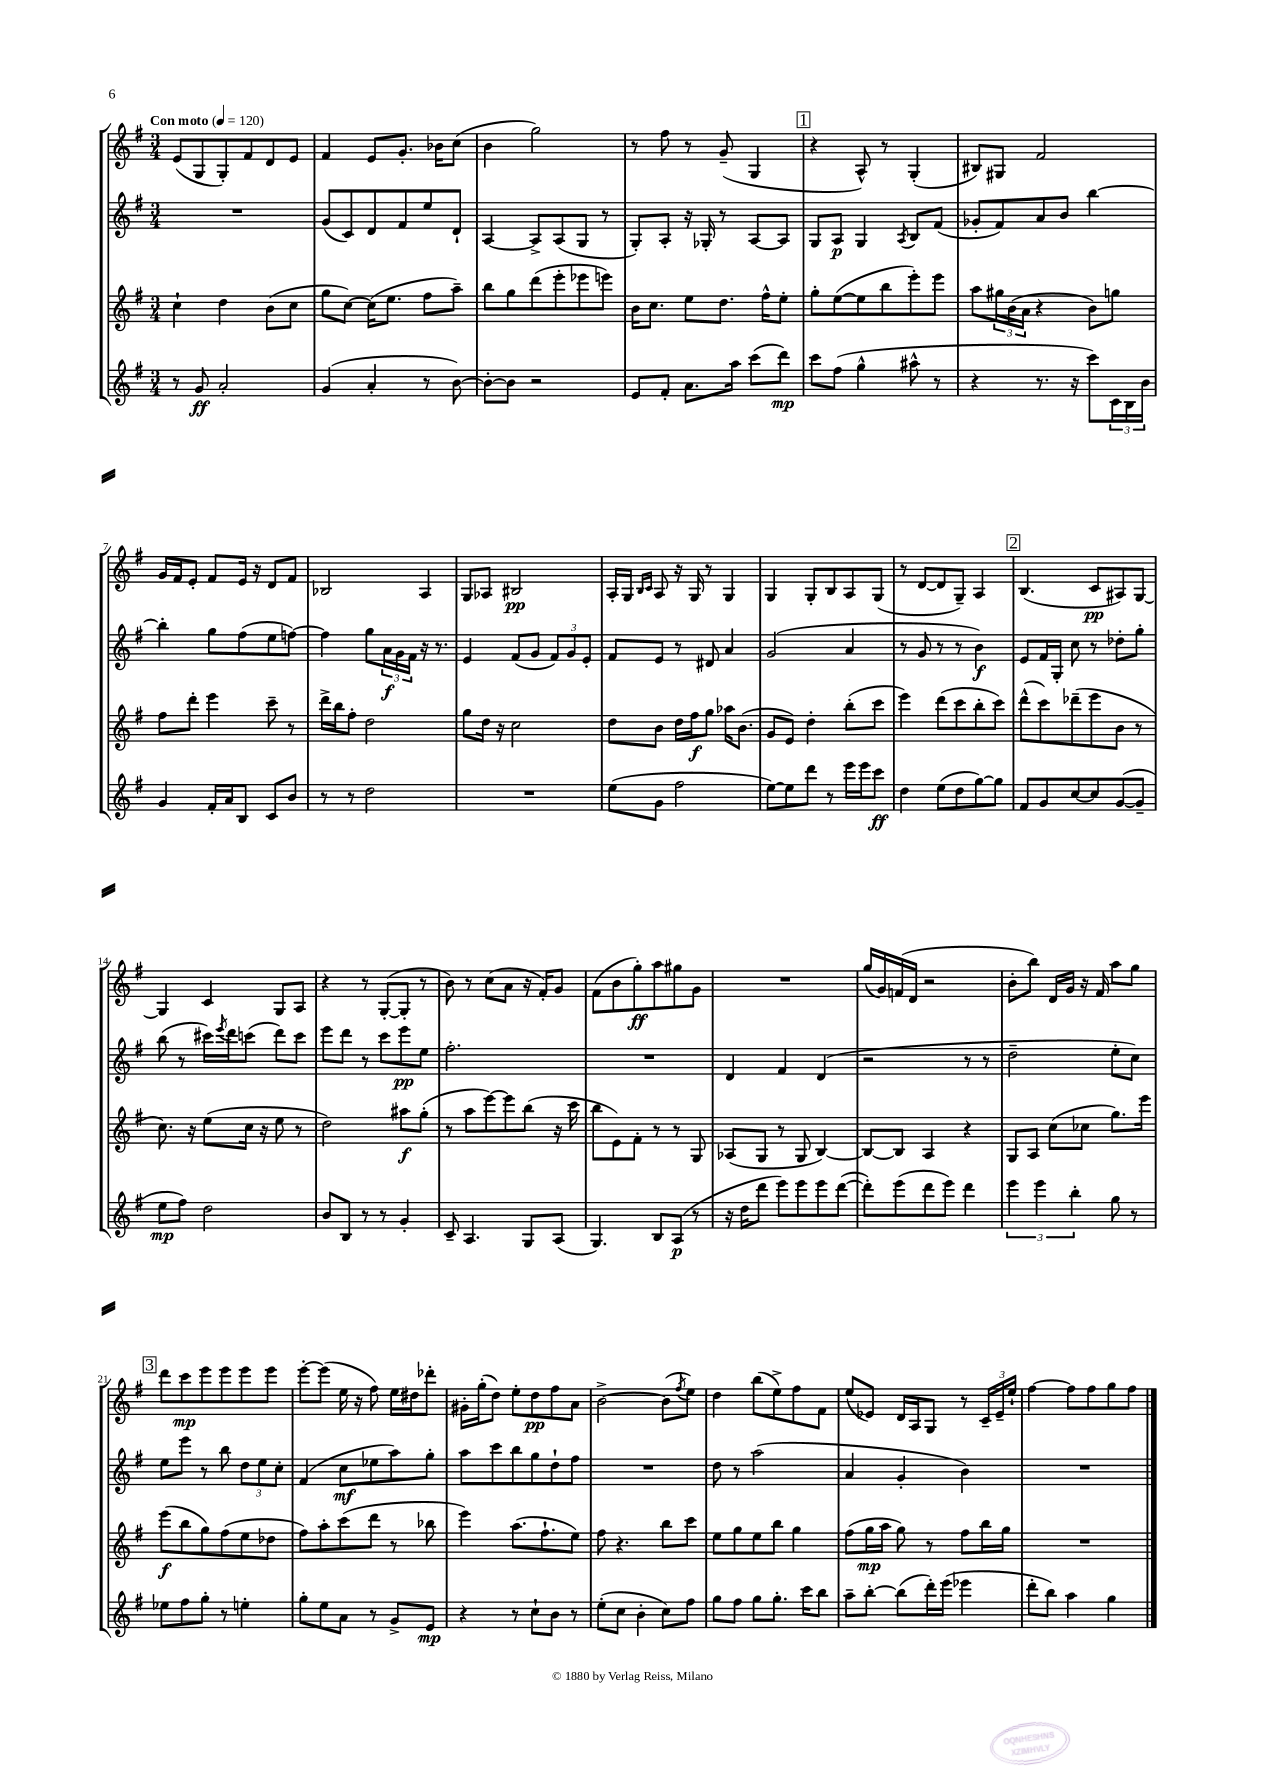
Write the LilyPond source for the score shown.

<<
\new StaffGroup <<
\new Staff = "s0" {
    \clef treble \key g \major \numericTimeSignature \time 3/4 \tempo "Con moto" 4 = 120
    e'8( g8 g8-.) fis'8 d'8 e'8 |
    fis'4 e'8 g'8.-. bes'16 c''8( |
    b'4 g''2) |
    r8 fis''8 r8 g'8--( g4 |
    \mark \markup { \box "1" } r4 a8-^) r8 g4-.( |
    bis8) gis8 fis'2 |
    g'16 fis'16 e'8-. fis'8 e'16 r16 d'8 fis'8 |
    bes2 a4 |
    g8 aes8 bis2\pp |
    a16-. g16 \grace { b16 c'16 } a8 r16 g16 r8 g4 |
    g4 g8-. b8 a8 g8( |
    r8 d'8~ d'8 g8--) a4 |
    \mark \markup { \box "2" } b4.( c'8\pp ais8) g8~ |
    g4 c'4 g8 a8 |
    r4 r8 g8~-.( g8-. r8 |
    b'8) r8 c''8( a'8 r16 fis'16-.) g'8 |
    fis'8( b'8 g''8-.\ff) a''8 gis''8 g'8 |
    R2. |
    g''16( g'16) f'16( d'16 r2 |
    b'8-. b''8) d'16 g'16 r16 fis'16 a''8 g''8 |
    \mark \markup { \box "3" } d'''8 c'''8\mp e'''8 e'''8 e'''8 e'''8 |
    e'''8~-. e'''8( e''16 r16 fis''8) e''16 dis''16 des'''8-. |
    gis'16-. g''16-.( d''8) e''8-. d''8\pp fis''8 a'8 |
    b'2~-> b'8( \acciaccatura { fis''8 } e''8) |
    d''4 b''8( e''8->) fis''8 fis'8 |
    e''8( ees'8) d'16 a16 g8 r8 \tuplet 3/2 { c'16-- ees'16-- e''16-! } |
    fis''4~ fis''8 fis''8 g''8 fis''8 \bar "|." |
}
\new Staff = "s1" {
    \clef treble \key g \major \numericTimeSignature \time 3/4
    R2. |
    g'8( c'8) d'8 fis'8 e''8 d'8-! |
    a4~ a8-> a8( g8 r8 |
    g8-.) a8-. r16 ges16-. r8 a8~ a8 |
    \mark \markup { \box "1" } g8 a8\p g4 \acciaccatura { a8 } b8 fis'8( |
    ges'8-. fis'8) a'8 b'8 b''4~ |
    b''4-. g''8 fis''8( e''8 f''8~) |
    f''4 g''8 \tuplet 3/2 { a'16\f g'16 fis'16 } r16 r8. |
    e'4 fis'8( g'8 \tuplet 3/2 { fis'8) g'8 e'8-. } |
    fis'8 e'8 r8 dis'8 a'4 |
    g'2( a'4 |
    r8 g'8 r8 r8 b'4\f) |
    \mark \markup { \box "2" } e'8 fis'16 g16-. c''8 r8 des''8-. g''8-. |
    b''8( r8 cis'''16) \acciaccatura { e'''8 } d'''16 c'''8( d'''8) c'''8 |
    e'''8 d'''8 r8 c'''8 e'''8\pp e''8 |
    fis''2.-. |
    R2. |
    d'4 fis'4 d'4( |
    r2 r8 r8 |
    d''2-- e''8-. c''8) |
    \mark \markup { \box "3" } e''8 e'''8 r8 b''8 \tuplet 3/2 { d''8 e''8 c''8-. } |
    fis'4( c''8\mf ees''8 a''8) g''8-. |
    a''8 c'''8 b''8 g''8 d''8-! fis''8 |
    R2. |
    d''8 r8 a''2( |
    a'4 g'4-. b'4) |
    R2. \bar "|." |
}
\new Staff = "s2" {
    \clef treble \key g \major \numericTimeSignature \time 3/4
    c''4-! d''4 b'8( c''8 |
    g''8 c''8~) c''16( e''8. fis''8 a''8--) |
    b''8 g''8 d'''8( e'''8-. ees'''8 e'''8) |
    b'16 c''8. e''8 d''8. fis''16-^ e''8-. |
    \mark \markup { \box "1" } g''8-. e''8~( e''8 b''8 e'''8-.) e'''8 |
    a''8 \tuplet 3/2 { gis''16 b'16( a'16 } r4 b'8) g''8 |
    fis''8 d'''8-. e'''4 c'''8-- r8 |
    d'''16-> b''16 fis''8-. d''2 |
    g''8 d''16 r16 c''2 |
    d''8 b'8 d''16 fis''16\f g''8 aes''16 b'8.( |
    g'8 e'8) d''4-. b''8-.( c'''8 |
    e'''4) d'''8( c'''8 b''8-. c'''8) |
    \mark \markup { \box "2" } d'''8-^( c'''8) des'''8--( e'''8 b'8 r8 |
    c''8.) r16 e''8( c''16 r16 e''8 r8 |
    d''2) ais''8\f g''8-.( |
    r8 a''8 e'''8~) e'''8 b''8( r16 c'''16 |
    b''8 e'8) fis'8-. r8 r8 g8 |
    aes8( g8 r8 g8 b4~) |
    b8~ b8 a4 r4 |
    g8 a8 c''8( ces''8 g''8.) e'''16 |
    \mark \markup { \box "3" } e'''8\f( b''8 g''8) fis''8( e''8 des''8 |
    fis''8) a''8-. c'''8( d'''8 r8 bes''8 |
    e'''4) a''8.( fis''8.-! e''8) |
    fis''8 r4. b''8 c'''8 |
    e''8 g''8 e''8 b''8 g''4 |
    fis''8( g''16\mp a''16 g''8) r8 fis''8 b''16 g''16 |
    R2. \bar "|." |
}
\new Staff = "s3" {
    \clef treble \key g \major \numericTimeSignature \time 3/4
    r8 g'8\ff a'2-. |
    g'4( a'4-. r8 b'8~) |
    b'8~-. b'8 r2 |
    e'8 fis'8-. a'8. a''16 c'''8( d'''8\mp) |
    \mark \markup { \box "1" } c'''8 fis''8( g''4-^ ais''8-^ r8 |
    r4 r8. r16 c'''8) \tuplet 3/2 { c'16 b16 b'16 } |
    g'4 fis'16-. a'16 b8 c'8 b'8 |
    r8 r8 d''2 |
    R2. |
    e''8( g'8 fis''2 |
    e''8~) e''8 d'''8 r8 e'''16 e'''16 c'''8\ff |
    d''4 e''8( d''8 g''8~) g''8 |
    \mark \markup { \box "2" } fis'8 g'8 c''8~ c''8 g'8~( g'8-- |
    e''8\mp fis''8) d''2 |
    b'8 b8 r8 r8 g'4-. |
    c'8-- a4. g8 a8( |
    g4.) b8 a8\p( r8 |
    r16 d''16 d'''8 e'''8) e'''8 e'''8 d'''8~( |
    d'''8-.) e'''8( d'''8 e'''8) d'''4 |
    \tuplet 3/2 { e'''4 e'''4 b''4-. } g''8 r8 |
    \mark \markup { \box "3" } ees''8 fis''8 g''8-. r8 e''4-. |
    g''8-. e''8 a'8 r8 g'8-> e'8\mp |
    r4 r8 c''8-! b'8 r8 |
    e''8-.( c''8 b'4-. c''8) fis''8 |
    g''8 fis''8 g''8 g''8.-. c'''16 b''8 |
    a''8-- b''8~-. b''8( d'''16-.) e'''16( ees'''4 |
    d'''8-. b''8) a''4 g''4 \bar "|." |
}
>>
>>
